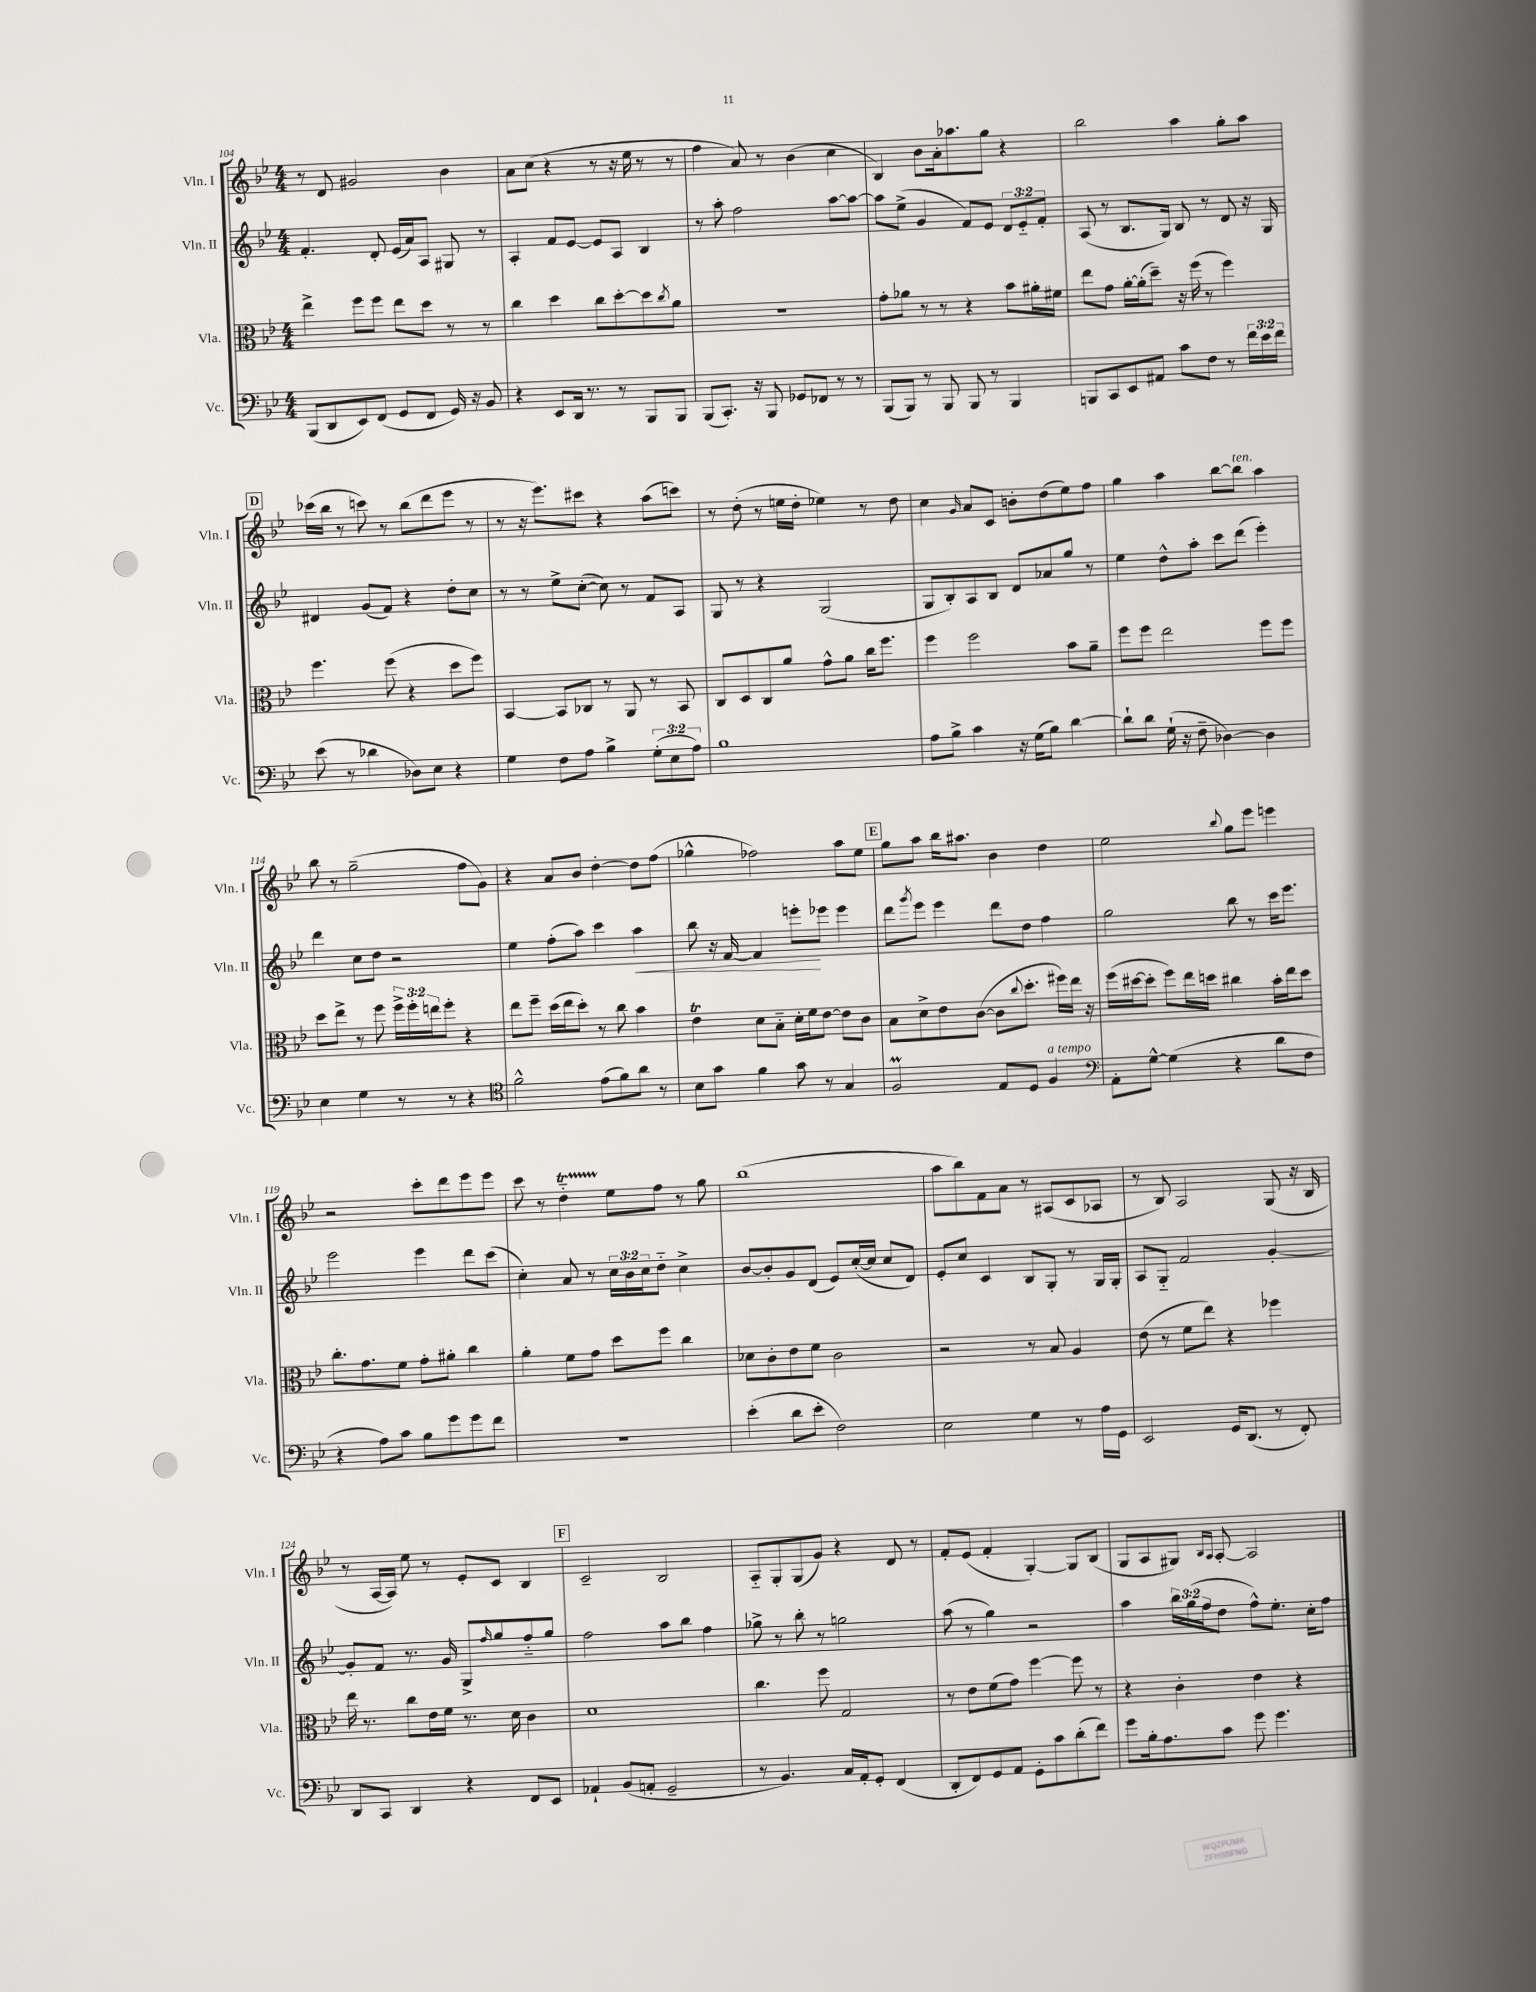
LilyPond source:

<<
\new StaffGroup <<
\new Staff = "s0" \with { instrumentName = "Vln. I" shortInstrumentName = "Vln. I" } {
    \clef treble \key bes \major \numericTimeSignature \time 4/4
    r8 d'8 gis'2 bes'4 |
    a'8 c''8( r4 r8 r16 ees''16 r8 r8 |
    f''4 a'8) r8 bes'4( c''4 |
    bes4) bes'8 a'16-. aes''8. g''8 r4 |
    bes''2 a''4 g''8-. a''8 |
    \mark \markup { \box "D" } ces'''16( bes''16 r8 c'''8) r8 bes''8( d'''8 ees'''8 r8 |
    r8 r16 ees'''8.) cis'''8 r4 a''8( c'''8) |
    r8 d''8-.( r8 e''16 d''16-. ees''4) r8 d''8 |
    c''4 \grace { g'16 } a'8 c'8 b'8-. d''8( ees''8) f''8 |
    g''4 a''4 bes''8~ bes''8^\markup { \italic "ten." } a''4 |
    bes''8 r8 g''2--( f''8 g'8) |
    r4 a'8 bes'8 d''4~-. d''8 f''8( |
    ges''4-^ fes''2) a''8 ees''8 |
    \mark \markup { \box "E" } g''8 a''8 bes''16 ais''8. bes'4 d''4 |
    ees''2 \appoggiatura { bes''8 } g''8 ees'''8 e'''4 |
    r2 c'''8-. d'''8 ees'''8 ees'''8 |
    c'''8 r8 d''4-_\startTrillSpan ees''8\stopTrillSpan f''8 r8 g''8 |
    bes''1( |
    a''8 bes''8) f'8 a'8 r8 ais8( c'8 aes8 |
    r8 bes8) a2 g8( r16 bes16 |
    r8 a16~ a16) ees''8 r8 ees'8-. c'8 bes4 |
    \mark \markup { \box "F" } c'2-- bes2 |
    a8-_ g8-. g8( g'8) r4 d'8 r8 |
    f'8-. ees'8( f'4-. g4~-.) g8 bes8( |
    g8 a8 gis8) \grace { bes16 a16 } a8~-. a2 \bar "|." |
}
\new Staff = "s1" \with { instrumentName = "Vln. II" shortInstrumentName = "Vln. II" } {
    \clef treble \key bes \major \numericTimeSignature \time 4/4 \override Staff.TupletNumber.text = #tuplet-number::calc-fraction-text
    f'4.-. d'8-. ees'16( a'16) a8 gis8 r8 |
    a4-. f'8 ees'8~ ees'8 a8 bes4 |
    r8 a''8-. f''2 a''8~ a''8~ |
    a''8 ees''8->( g'4 f'8) ees'8 \tuplet 3/2 { d'8 ees'8-_ f'8-. } |
    a8( r8 bes8. g16) bes8 r8 d'8 r16 g16 |
    \mark \markup { \box "D" } dis'4 g'8( f'8) r4 d''8-. c''8 |
    r8 r8 ees''8-> c''8~-.( c''8) r8 f'8 a8 |
    g8 r8 r4 g2( |
    g8 bes8-.) a8 bes8 d'8 aes'8 g''8 r8 |
    ees''4 d''8-^ a''8-. c'''8 d'''8( ees'''4-.) |
    d'''4 c''8 d''8 r2 |
    ees''4 f''8-.( a''8) c'''4 a''4\< |
    bes''8 r16 f'16~ f'4 e'''8-.\! ees'''8 ees'''4 |
    \mark \markup { \box "E" } d'''8 \acciaccatura { g'''8 } ees'''8 ees'''4 d'''8 d''8 f''4 |
    g''2 bes''8 r8 c'''16 ees'''8. |
    ees'''2 ees'''4 d'''8 c'''8( |
    c''4-.) a'8 r8 \tuplet 3/2 { c''16 bes'16 c''16 } d''8-_ c''4-> |
    bes'8~ bes'8-. g'8 d'8( ees'8) c''16~-.( c''16 c''8 d'8) |
    ees'8-. c''8 c'4 bes8 g8-. r8 g16 g16-. |
    a8 g8-_ f'2 g'4~-. |
    g'8-. f'8 r8. g'16 g8-> \grace { f''16 } g''8 f''8-_ g''8 |
    \mark \markup { \box "F" } f''2 a''8 bes''8 f''4 |
    ges''8-> r8 bes''8-. r8 g''2 |
    a''8( r8 g''4) r2 |
    a''4 \tuplet 3/2 { bes''16 g''16( f''16 } d''8 f''8-^) ees''8.-. c''16-. f''8 \bar "|." |
}
\new Staff = "s2" \with { instrumentName = "Vla." shortInstrumentName = "Vla." } {
    \clef alto \key bes \major \numericTimeSignature \time 4/4 \override Staff.TupletNumber.text = #tuplet-number::calc-fraction-text
    ees''4-> f''8 f''8 ees''8 d''8 r8 r8 |
    c''4 d''4 c''8 d''8~-. d''8 \acciaccatura { c''8 } a'8 |
    r1 |
    g'8-. aes'8 r8 r8 r4 bes'8 ais'16-. fis'16 |
    ees''8 g'8 a'16~-. a'16-.( d''8--) r16 f''16( r8 f''4) |
    \mark \markup { \box "D" } f''4. f''8( r4 d''8 f''8) |
    bes,4~ bes,8 ces8 r8 a,8 r8 bes,8 |
    c8 d8 c8 a'8 g'8-^ a'8 c''16 f''8. |
    f''4 f''2 bes'8 a'8-- |
    f''8 f''8 ees''2 f''8 f''8 |
    d''8 ees''8-> r8 f''8 \tuplet 3/2 { f''16-> f''16-. e''16 } f''8-. r4 |
    ees''8 f''8-- d''16( ees''16 d''8-.) r8 c''8 bes'4 |
    ees'4\trill d'8 bes8-_ d'16-. f'16 ees'8~ ees'8 c'8 |
    \mark \markup { \box "E" } bes8 d'8-> ees'8 c'8~( c'8 \appoggiatura { c''8 } d''8.-. fis''16) ees''16 r16 |
    f''16( dis''16~ dis''8-. f''8) ees''16 d''16 cis''4 bes'16-. ees''16 d''8 |
    c''8.-. g'8. f'8 g'8-. ais'8-. c''4 |
    a'4-. f'8 g'8 d''8 f''8 c''4 |
    des'8 c'8-. ees'8 f'8 c'2 |
    r2 r8 bes8 a4 |
    ees'8( r8 f'8 ees''8) r4 fes''4 |
    ees''16 r8. c''8 ees'16 f'16 r8. d'16 c'4 |
    \mark \markup { \box "F" } d'1 |
    c''4. f''8 g2 |
    r8 ees'8 f'8( g'8) f''4~ f''8 r8 |
    r4 c'4-. ees'4 r4 \bar "|." |
}
\new Staff = "s3" \with { instrumentName = "Vc." shortInstrumentName = "Vc." } {
    \clef bass \key bes \major \numericTimeSignature \time 4/4 \override Staff.TupletNumber.text = #tuplet-number::calc-fraction-text
    bes,,8( d,8 ees,8) f,8( g,8 f,8 g,16) r16 bes,8 |
    r4 ees,8 d,16 r8. r8 bes,,8 bes,,8 |
    bes,,8( c,8.-.) r16 bes,,8 ges,8 fes,8 r8 r8 |
    bes,,8( bes,,8) r8 bes,,8 bes,,8 r8 bes,,4 |
    b,,8 c,8 ees,8 ais,8 c'8 f8 r8 \tuplet 3/2 { f'16 ees'16 f'16 } |
    \mark \markup { \box "D" } ees'8( r8 des'4 des8) ees8 r4 |
    g4 f8 a8 bes4-> \tuplet 3/2 { g8-.( ees8 a8) } |
    bes1 |
    a8 bes8-> c'4 r16 g16( bes8) d'4~ |
    d'8-! d'8 g16-!( r16 f8-- des4~) des4 |
    ees4 g4 r8 r8 r4 |
    \clef tenor f'2-^ ees'8( f'8) a'8 r8 |
    bes8 g'8 f'4 g'8 r8 g4 |
    \mark \markup { \box "E" } f2\prall ees8 d8 f4^\markup { \italic "a tempo" } |
    \clef bass a,8-. g8~-^ g4( r4 d'8 f8 |
    r4 a8) c'8 bes8 g'8 g'8 f'8 |
    R1 |
    ees'4-.( d'8 ees'8-. f2) |
    ees2 g4 r8 a16 g,16 |
    ees,2 g,16 d,8.( r8 f,8-.) |
    d,8 c,8 d,4 r4 f,8 ees,8 |
    \mark \markup { \box "F" } aes,4-! bes,8( a,8-. g,2-- |
    r8 bes,4.) c16 a,16-. g,8-. f,4( |
    d,8-. f,8) g,8 a,8 g,8-. c'8 d'8-.( f'8) |
    g'8 bes16-. a8. c'8 g'8 g'4. \bar "|." |
}
>>
>>
\layout { \context { \Score currentBarNumber = #104 } }
